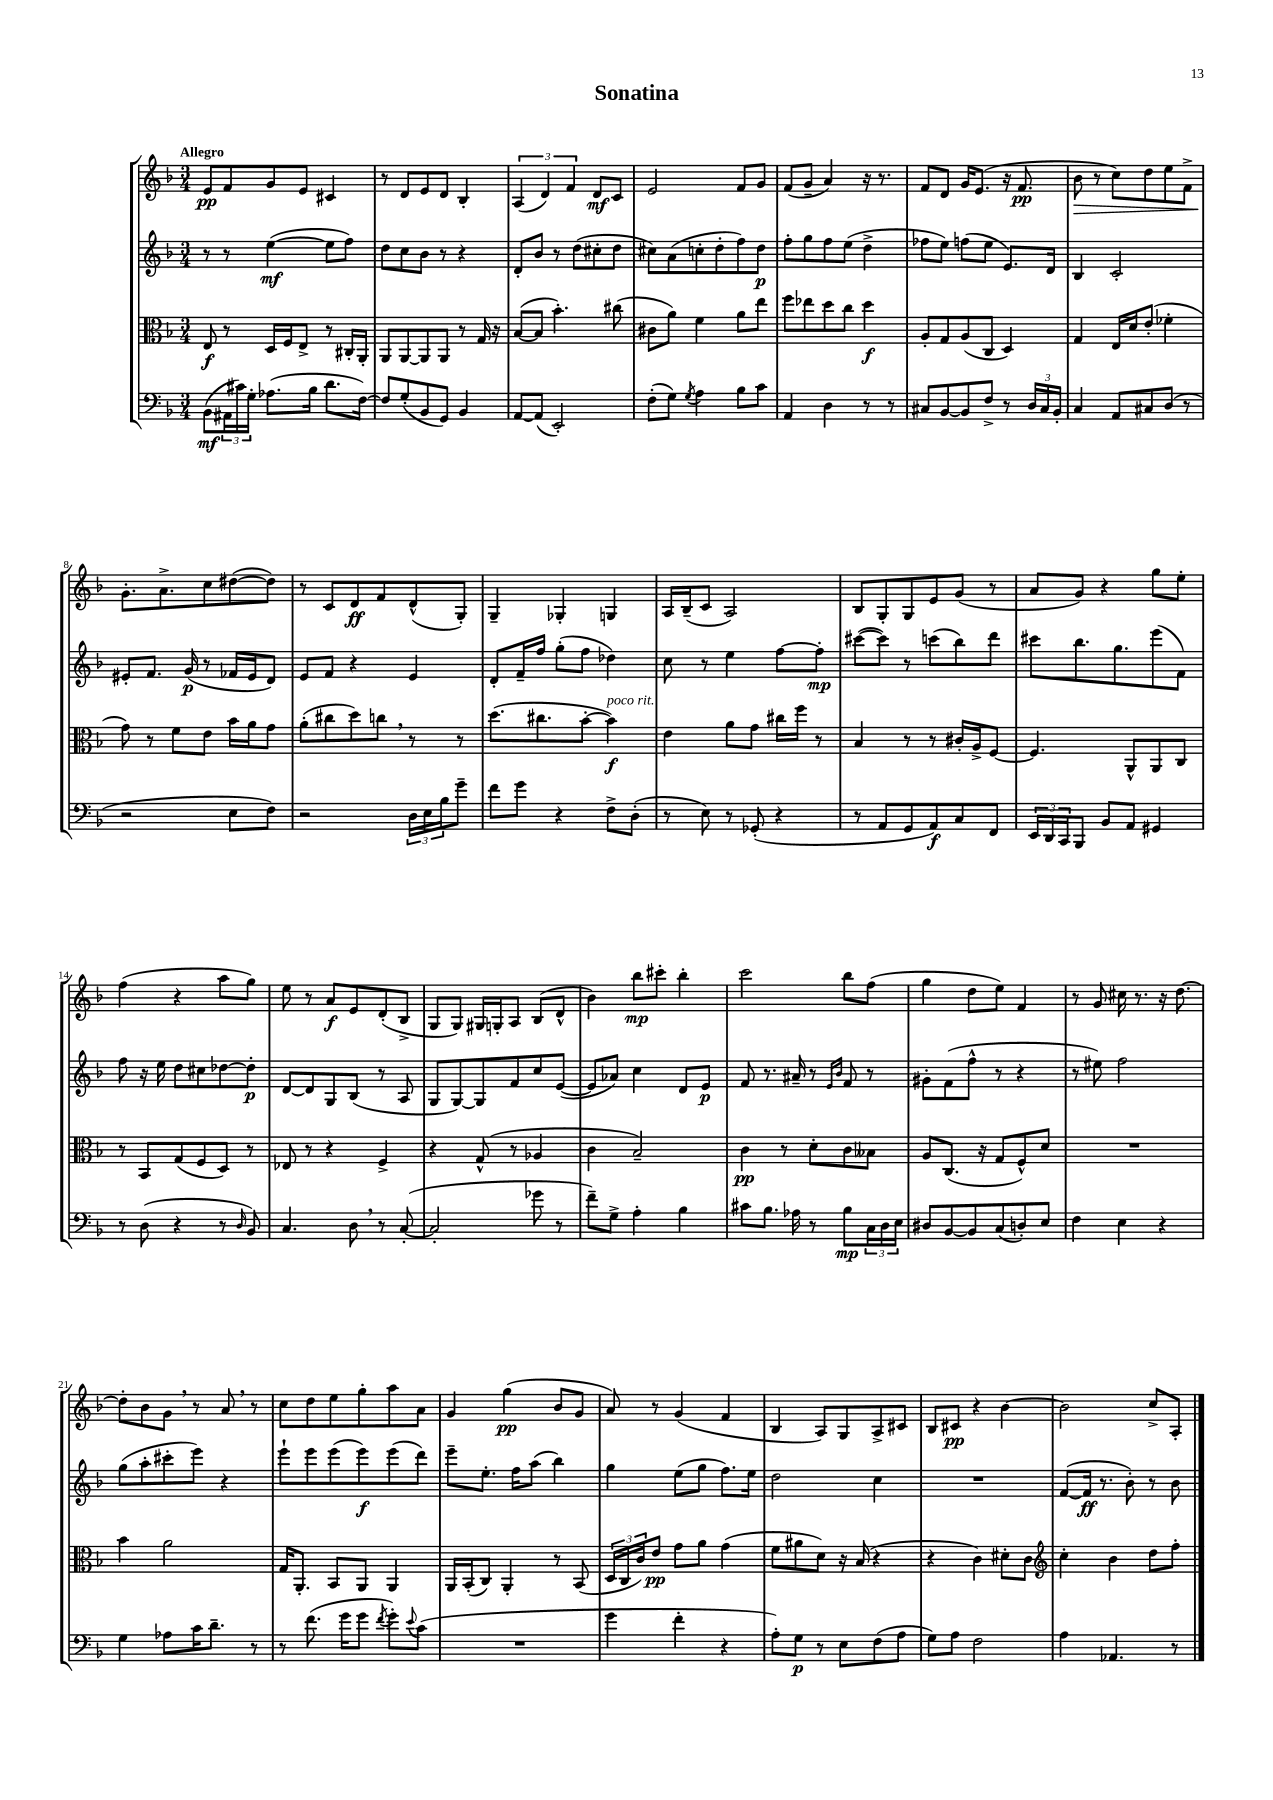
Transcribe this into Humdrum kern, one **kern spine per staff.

**kern	**dynam	**kern	**dynam	**kern	**dynam	**kern	**dynam
*part4	*part4	*part3	*part3	*part2	*part2	*part1	*part1
*staff4	*staff4	*staff3	*staff3	*staff2	*staff2	*staff1	*staff1
*clefF4	*	*clefC3	*	*clefG2	*	*clefG2	*
*k[b-]	*	*k[b-]	*	*k[b-]	*	*k[b-]	*
*M3/4	*	*M3/4	*	*M3/4	*	*M3/4	*
=1	=1	=1	=1	=1	=1	=1	=1
!	!	!	!	!	!	!LO:TX:a:B:t=Allegro	!
(8BB-\L	mf	8E/	f	8r	.	8e/L	pp
24AA#X\L	.	8r	.	8r	.	8f/	.
24c#X\)	.	.	.	.	.	.	.
24G'\JJ	.	.	.	.	.	.	.
(8.A-X\L	.	16D/LL	.	([4ee\	mf	8g/	.
.	.	16F/J	.	.	.	.	.
.	.	8E^/J	.	.	.	8e/J	.
16B-\Jk	.	.	.	.	.	.	.
8.d\L	.	8r	.	8ee\L]	.	4c#X/	.
.	.	16C#X'/LL	.	8ff\J)	.	.	.
[16F\Jk)	.	16AA'/JJ	.	.	.	.	.
=2	=2	=2	=2	=2	=2	=2	=2
8F/L]	.	8AA/L	.	8dd\L	.	8r	.
(8G'/	.	[8AA/	.	8cc\	.	8d/L	.
8BB-/	.	8AA/]	.	8b-\J	.	8e/	.
8GG/J)	.	8AA/J	.	8r	.	8d/J	.
4BB-/	.	8r	.	4r	.	4B-'/	.
.	.	16G/	.	.	.	.	.
.	.	16r	.	.	.	.	.
=3	=3	=3	=3	=3	=3	=3	=3
[8AA/L	.	([8B-/L	.	8d'/L	.	(6A/	.
(8AA/J]	.	8B-/J]	.	8b-/J	.	.	.
.	.	.	.	.	.	6d/)	.
2EE'/)	.	4.b-'\)	.	8r	.	.	.
.	.	.	.	.	.	6f/	.
.	.	.	.	(8dd\L	.	.	.
.	.	.	.	8cc#X'\	.	8d/L	mf
.	.	(8cc#X\	.	8dd\J	.	8c/J	.
=4	=4	=4	=4	=4	=4	=4	=4
(8F'\L	.	8c#X\L	.	8cc#X\L)	.	2e/	.
8G\J)	.	8a\J)	.	(8a\	.	.	.
8qG/	.	.	.	.	.	.	.
4A\	.	4f\	.	8ccn'\	.	.	.
.	.	.	.	8dd'\	.	.	.
8B-\L	.	8a\L	.	8ff\)	.	8f/L	.
8c\J	.	8ee\J	.	8dd\J	p	8g/J	.
=5	=5	=5	=5	=5	=5	=5	=5
4AA/	.	8ff\L	.	8ff'\L	.	(8f/L	.
.	.	8ee-X\	.	8gg\	.	8g~/J	.
4D\	.	8dd\	.	8ff\	.	4a/)	.
.	.	8cc\J	.	(8ee\J	.	.	.
8r	.	4dd\	f	4dd^\	.	16r	.
.	.	.	.	.	.	8.r	.
8r	.	.	.	.	.	.	.
=6	=6	=6	=6	=6	=6	=6	=6
8C#X/L	.	8A'/L	.	8ff-X\L	.	8f/L	.
[8BB-/	.	8G/	.	8ee\J)	.	8d/J	.
8BB-/]	.	(8A/	.	(8ffn\L	.	16g/KL	.
.	.	.	.	.	.	(8.e/J	.
8F^/J	.	8C/J	.	8ee\J	.	.	.
8r	.	4D/)	.	8.e/L)	.	16r	.
.	.	.	.	.	.	8.f/	pp
24D/LL	.	.	.	.	.	.	.
24C#/	.	.	.	.	.	.	.
.	.	.	.	16d/Jk	.	.	.
24BB-'/JJ	.	.	.	.	.	.	.
=7	=7	=7	=7	=7	=7	=7	=7
!	!	!	!	!	!	!	!LO:HP:b
4C/	.	4G/	.	4B-/	.	8b-\	>
.	.	.	.	.	.	8r	.
8AA/L	.	16E/LL	.	2c'/	.	8cc\L)	.
.	.	16d/J	.	.	.	.	.
8C#X/	.	(8e'/J	.	.	.	8dd\	.
(8D/J	.	4f-X'\	.	.	.	8ee\	.
8r	.	.	.	.	.	8f^\J	.
!!LO:LB:g=z
=8	=8	=8	=8	=8	=8	=8	=8
2r	.	8g\)	.	8e#X'/L	.	8.g'\L	.
.	.	8r	.	8.f/J	.	.	.
.	.	.	.	.	.	8.a^\	]
.	.	8f\L	.	.	.	.	.
.	.	.	.	(16g/	p	.	.
.	.	8e\J	.	8r	.	8cc\	.
8E\L	.	16b-\LL	.	16f-X/LL	.	([8dd#X\	.
.	.	16a\J	.	16e#/J	.	.	.
8F\J)	.	8g\J	.	8d/J)	.	8dd#\J])	.
=9	=9	=9	=9	=9	=9	=9	=9
2r	.	(8a'\L	.	8e/L	.	8r	.
.	.	8cc#X\	.	8f/J	.	8c/L	.
.	.	8dd\)	.	4r	.	8d/	ff
.	.	8ccn,\J	.	.	.	8f/	.
24D\LL	.	8r	.	4e/	.	(8d^^/	.
24E\	.	.	.	.	.	.	.
24B-\J	.	.	.	.	.	.	.
8g~\J	.	8r	.	.	.	8G'/J)	.
=10	=10	=10	=10	=10	=10	=10	=10
8f\L	.	(8.dd\L	.	8d'/L	.	4G~/	.
8g\J	.	.	.	16f~/L	.	.	.
.	.	8.cc#X\	.	16ff/JJ	.	.	.
4r	.	.	.	(8gg'\L	.	4G-X'/	.
.	.	[8b-'\J	.	8ff\J	.	.	.
!	!	!LO:TX:a:i:t=poco rit.	!	!	!	!	!
8F^\L	.	4b-\])	f	4dd-X\)	.	4Gn/	.
(8D'\J	.	.	.	.	.	.	.
=11	=11	=11	=11	=11	=11	=11	=11
8r	.	4e\	.	8cc\	.	16A/LL	.
.	.	.	.	.	.	(16B-~/J	.
8E\)	.	.	.	8r	.	8c/J	.
8r	.	8a\L	.	4ee\	.	2A/)	.
(8GG-X'/	.	8g\J	.	.	.	.	.
4r	.	16cc#X\LL	.	[8ff\L	.	.	.
.	.	16ff\JJ	.	.	.	.	.
.	.	8r	.	8ff'\J]	mp	.	.
=12	=12	=12	=12	=12	=12	=12	=12
8r	.	4B-/	.	([8ccc#X\L	.	8B-/L	.
8AA/L	.	.	.	8ccc#\J])	.	8G'/	.
8GG/	.	8r	.	8r	.	8G/	.
8AA/)	f	8r	.	(8cccn\L	.	8e/	.
8C/	.	16c#X'/LL	.	8bb-\)	.	(8g/J	.
.	.	16A^/J	.	.	.	.	.
8FF/J	.	[8F/J	.	8ddd\J	.	8r	.
=13	=13	=13	=13	=13	=13	=13	=13
24EE/LL	.	4.F/]	.	8ccc#X\L	.	8a/L	.
24DD/	.	.	.	.	.	.	.
24CC/J	.	.	.	.	.	.	.
8BBB-/J	.	.	.	8.bb-\	.	8g/J)	.
8BB-/L	.	.	.	.	.	4r	.
.	.	.	.	8.gg\	.	.	.
8AA/J	.	8AA^^/L	.	.	.	.	.
4GG#X/	.	8AA/	.	(8eee\	.	8gg\L	.
.	.	8C/J	.	8f\J)	.	8ee'\J	.
!!LO:LB:g=z
=14	=14	=14	=14	=14	=14	=14	=14
8r	.	8r	.	8ff\	.	(4ff\	.
(8D\	.	8BB-/L	.	16r	.	.	.
.	.	.	.	16ee\	.	.	.
4r	.	(8G/	.	8dd\L	.	4r	.
.	.	8F/	.	8cc#X\	.	.	.
8r	.	8D/J)	.	[8dd-X\	.	8aa\L	.
16qqD/	.	.	.	.	.	.	.
8BB-/)	.	8r	.	8dd-'\J]	p	8gg\J)	.
=15	=15	=15	=15	=15	=15	=15	=15
4.C/	.	8E-X/	.	[8d/L	.	8ee\	.
.	.	8r	.	8d/]	.	8r	.
.	.	4r	.	8G/	.	8a/L	f
8D,\	.	.	.	(8B-/J	.	8e/	.
8r	.	4F^/	.	8r	.	(8d'/	.
([8C'/	.	.	.	8A/	.	8B-^/J	.
=16	=16	=16	=16	=16	=16	=16	=16
2C'/]	.	4r	.	8G/L	.	8G/L	.
.	.	.	.	[8G/)	.	8G/J)	.
.	.	(8G^^/	.	8G/]	.	16G#X/LL	.
.	.	.	.	.	.	16Gn'/J	.
.	.	8r	.	8f/	.	8A/J	.
8g-X\	.	4A-X/	.	8cc/	.	(8B-/L	.
8r	.	.	.	([8e/J	.	8d^^/J	.
=17	=17	=17	=17	=17	=17	=17	=17
8f~\L)	.	4c\	.	8e/L]	.	4b-\)	.
8G^\J	.	.	.	8a-X/J)	.	.	.
4A'\	.	2B-~/)	.	4cc\	.	8bb-\L	mp
.	.	.	.	.	.	8ccc#X'\J	.
4B-\	.	.	.	8d/L	.	4bb-'\	.
.	.	.	.	8e/J	p	.	.
=18	=18	=18	=18	=18	=18	=18	=18
8c#X\L	.	4c\	pp	8f/	.	2ccc\	.
8.B-\J	.	.	.	8.r	.	.	.
.	.	8r	.	.	.	.	.
16A-X\	.	.	.	16a#X~/	.	.	.
8r	.	8d'\L	.	8r	.	.	.
.	.	.	.	16qqe/LL	.	.	.
.	.	.	.	16qqb-/JJ	.	.	.
8B-\L	mp	8c\	.	8f/	.	8bb-\L	.
24C\L	.	8B--X\J	.	8r	.	(8ff\J	.
24D\	.	.	.	.	.	.	.
24E\JJ	.	.	.	.	.	.	.
=19	=19	=19	=19	=19	=19	=19	=19
8D#X/L	.	8A/L	.	8g#X'\L	.	4gg\	.
[8BB-/	.	(8.C/J	.	(8f\	.	.	.
8BB-/]	.	.	.	8ff^^\J	.	8dd\L	.
.	.	16r	.	.	.	.	.
(8C/	.	8G/L	.	8r	.	8ee\J)	.
8Dn'/)	.	8F^^/)	.	4r	.	4f/	.
8E/J	.	8d/J	.	.	.	.	.
=20	=20	=20	=20	=20	=20	=20	=20
4F\	.	2.r	.	8r	.	8r	.
.	.	.	.	8ee#X\)	.	8g/	.
4E\	.	.	.	2ff\	.	16cc#X\	.
.	.	.	.	.	.	8.r	.
4r	.	.	.	.	.	16r	.
.	.	.	.	.	.	[8.dd\	.
!!LO:LB:g=z
=21	=21	=21	=21	=21	=21	=21	=21
4G\	.	4b-\	.	(8gg\L	.	8dd'\L]	.
.	.	.	.	8aa'\	.	8b-\	.
8A-X\L	.	2a\	.	8ccc#X'\	.	8g,\J	.
16c\K	.	.	.	8eee\J)	.	8r	.
8.d~\J	.	.	.	.	.	.	.
.	.	.	.	4r	.	8a,/	.
8r	.	.	.	.	.	8r	.
=22	=22	=22	=22	=22	=22	=22	=22
8r	.	16G/KL	.	8eee`\L	.	8cc\L	.
.	.	8.AA'/J	.	.	.	.	.
(8.f\	.	.	.	8eee\	.	8dd\	.
.	.	8BB-/L	.	(8eee\	.	8ee\	.
16g\KL	.	.	.	.	.	.	.
8g\J	.	8AA/J	.	8eee\)	f	8gg'\	.
8qf/	.	.	.	.	.	.	.
8g'\L)	.	4AA/	.	(8eee\	.	8aa\	.
8qqe/	.	.	.	.	.	.	.
(8c\J	.	.	.	8ddd\J)	.	8a\J	.
=23	=23	=23	=23	=23	=23	=23	=23
2.r	.	16AA/LL	.	8eee~\L	.	4g/	.
.	.	(16BB-'/J	.	.	.	.	.
.	.	8C/J)	.	8.ee'\J	.	.	.
.	.	4AA'/	.	.	.	(4gg\	pp
.	.	.	.	16ff\KL	.	.	.
.	.	.	.	(8aa\J	.	.	.
.	.	8r	.	4bb-\)	.	8b-/L	.
.	.	(8BB-/	.	.	.	8g/J	.
=24	=24	=24	=24	=24	=24	=24	=24
4g\	.	24D/LL	.	4gg\	.	8a/)	.
.	.	24C/	.	.	.	.	.
.	.	24c/J)	.	.	.	.	.
.	.	8e/J	pp	.	.	8r	.
4f'\	.	8g\L	.	(8ee\L	.	(4g/	.
.	.	8a\J	.	8gg\J	.	.	.
4r	.	(4g\	.	8.ff\L)	.	4f/	.
.	.	.	.	16ee\Jk	.	.	.
=25	=25	=25	=25	=25	=25	=25	=25
8A'\L)	.	8f\L	.	2dd\	.	4B-/	.
8G\J	p	8a#X\	.	.	.	.	.
8r	.	8d\J)	.	.	.	8A/L)	.
8E\L	.	16r	.	.	.	8G/	.
.	.	(16B-/	.	.	.	.	.
(8F\	.	4r	.	4cc\	.	8A^/	.
8A\J	.	.	.	.	.	8c#X/J	.
=26	=26	=26	=26	=26	=26	=26	=26
8G\L)	.	4r	.	2.r	.	8B-/L	.
8A\J	.	.	.	.	.	8c#X/J	pp
2F\	.	4c\)	.	.	.	4r	.
.	.	8d#X'\L	.	.	.	[4b-\	.
.	.	8c\J	.	.	.	.	.
=27	=27	=27	=27	=27	=27	=27	=27
*	*	*clefG2	*	*	*	*	*
4A\	.	4cc'\	.	([8f/L	.	2b-\]	.
.	.	.	.	16f/Jk]	ff	.	.
.	.	.	.	8.r	.	.	.
4.AA-X/	.	4b-\	.	.	.	.	.
.	.	.	.	8b-'\)	.	.	.
.	.	8dd\L	.	8r	.	8cc^/L	.
8r	.	8ff'\J	.	8b-\	.	8A'/J	.
==	==	==	==	==	==	==	==
*-	*-	*-	*-	*-	*-	*-	*-
